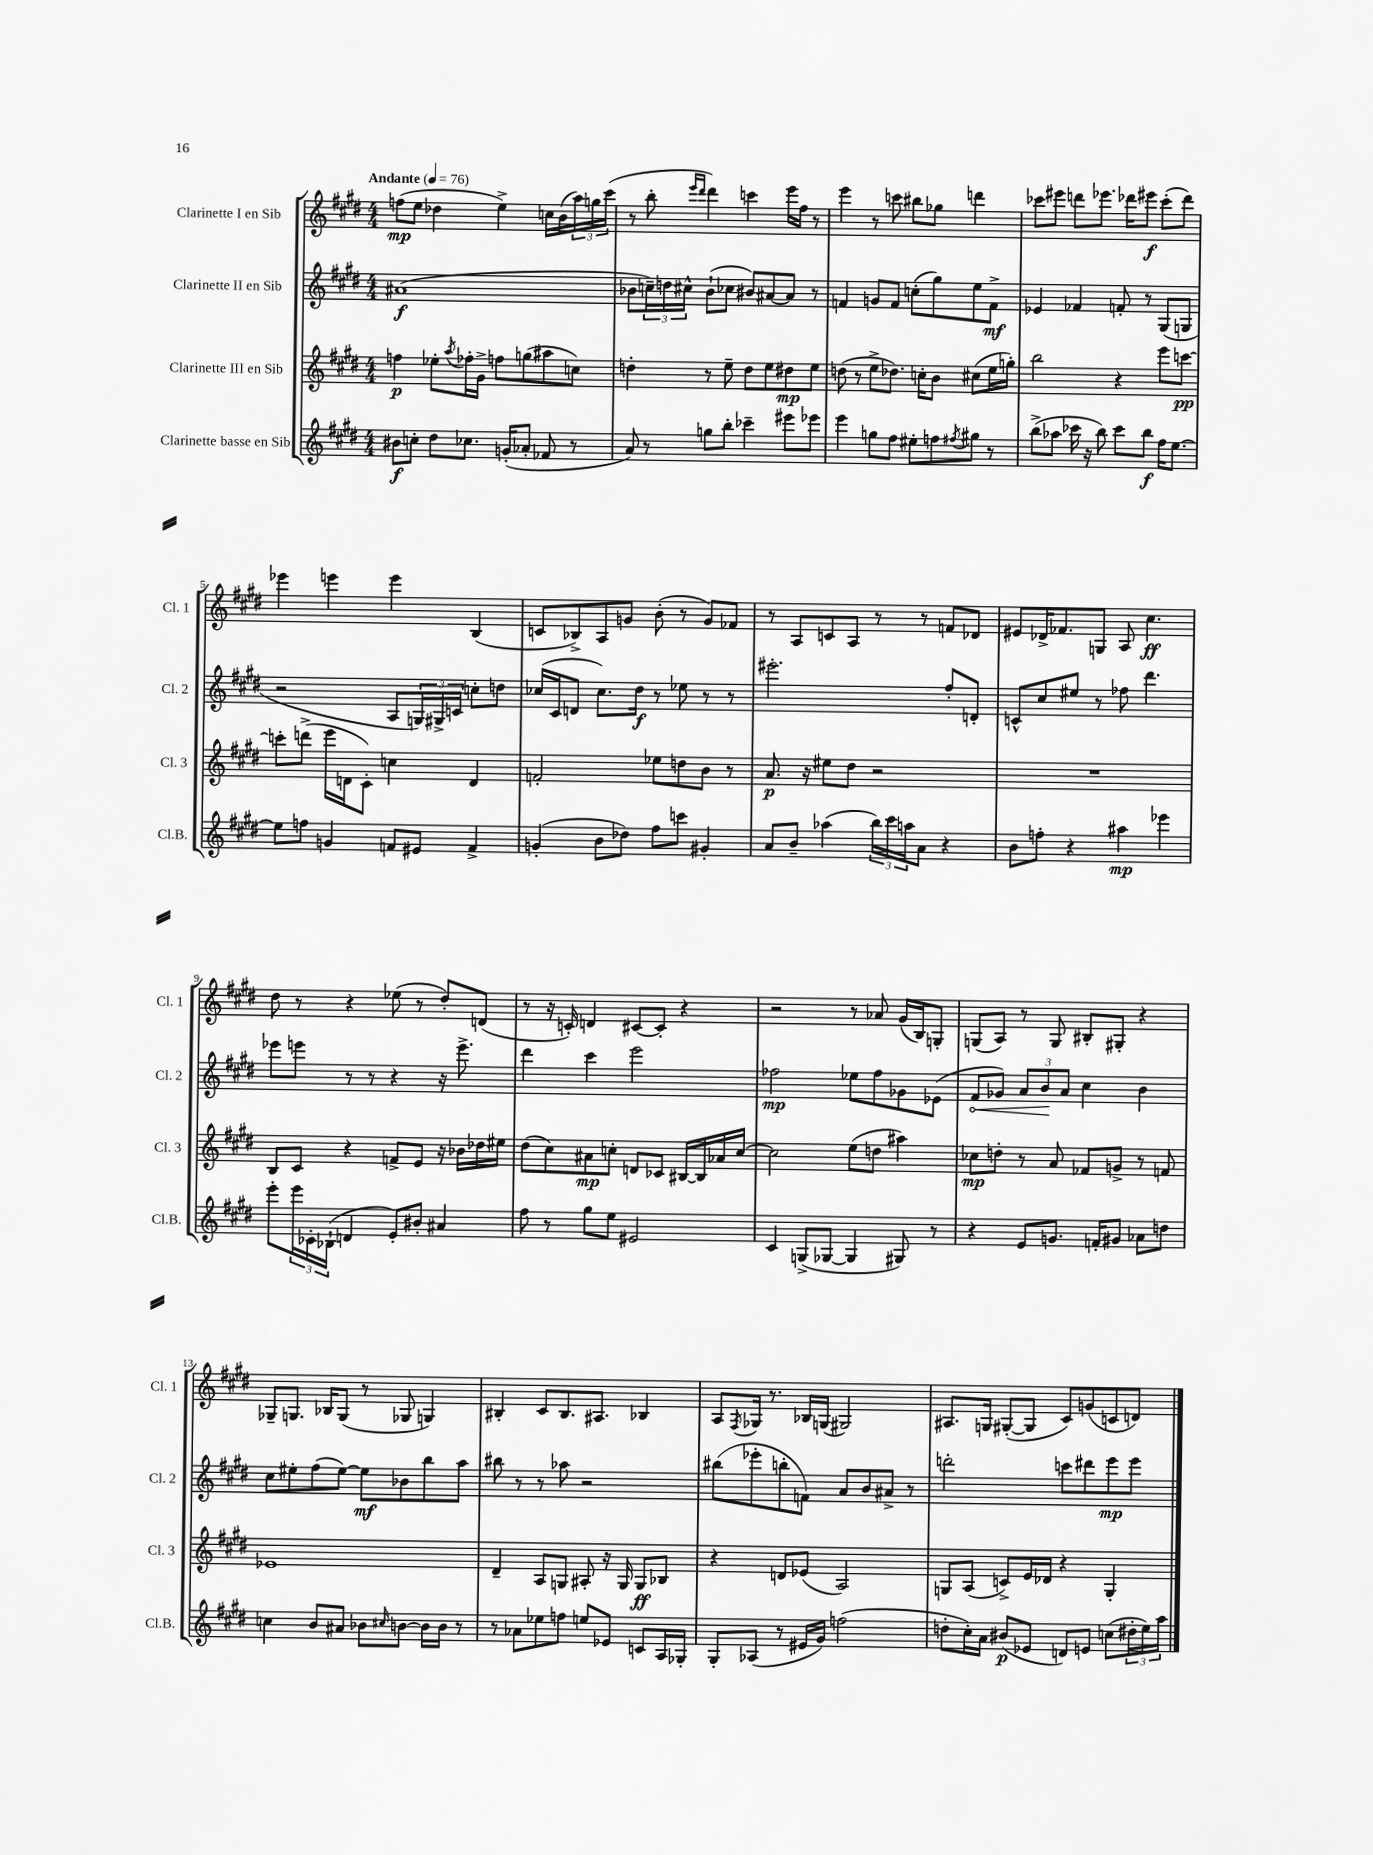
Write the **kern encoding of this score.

**kern	**dynam	**kern	**dynam	**kern	**dynam	**kern	**dynam
*part4	*part4	*part3	*part3	*part2	*part2	*part1	*part1
*staff4	*staff4	*staff3	*staff3	*staff2	*staff2	*staff1	*staff1
*I"Clarinette basse en Sib	*	*I"Clarinette III en Sib	*	*I"Clarinette II en Sib	*	*I"Clarinette I en Sib	*
*I'Cl.B.	*	*I'Cl. 3	*	*I'Cl. 2	*	*I'Cl. 1	*
*clefG2	*	*clefG2	*	*clefG2	*	*clefG2	*
*k[f#c#g#d#]	*	*k[f#c#g#d#]	*	*k[f#c#g#d#]	*	*k[f#c#g#d#]	*
*M4/4	*	*M4/4	*	*M4/4	*	*M4/4	*
*MM76	*	*MM76	*	*MM76	*	*MM76	*
=1	=1	=1	=1	=1	=1	=1	=1
!	!	!	!	!	!	!LO:TX:a:B:t=Andante	!
8b#X\L	f	4ffn\	p	(1a#X	f	(8ffn\L	mp
8ccn'\J	.	.	.	.	.	8ee\J	.
8dd#\L	.	8ee-X'\L	.	.	.	4dd-X\	.
.	.	8qaa/	.	.	.	.	.
8.cc-X\J	.	16ff-X'\L	.	.	.	.	.
.	.	16g#^\JJ	.	.	.	.	.
.	.	8ffn\L	.	.	.	4ee^\)	.
(16gn'/KL	.	.	.	.	.	.	.
8a-X'/J	.	(8ggn\	.	.	.	.	.
8f-X/	.	8aa#X\	.	.	.	16ccn\LL	.
.	.	.	.	.	.	(16b\	.
8r	.	8ccn\J)	.	.	.	24aa\)	.
.	.	.	.	.	.	24ggn\	.
.	.	.	.	.	.	(24ccc#\JJ	.
=2	=2	=2	=2	=2	=2	=2	=2
8a/)	.	4ddn'\	.	8b-X\L	.	8r	.
8r	.	.	.	24ccn~\L)	.	8bb'\	.
.	.	.	.	24ddn\	.	.	.
.	.	.	.	24cc#X^^\JJ	.	.	.
.	.	.	.	.	.	16qqeee/LL	.
.	.	.	.	.	.	16qqddd#/JJ	.
8ggn\L	.	8r	.	(8b-`\L	.	4ddd#\)	.
8bb'\J	.	8ee~\	.	8cc-X\J	.	.	.
4ccc-X~\	.	8dd\L	.	8b#X/L)	.	4cccn\	.
.	.	8ee\	.	[8a#X/	.	.	.
8eee#X\L	.	8dd#X\	mp	8a#/J]	.	16eee\LL	.
.	.	.	.	.	.	16ff#\JJ	.
8eee-X\J	.	8ee\J	.	8r	.	8r	.
=3	=3	=3	=3	=3	=3	=3	=3
4eee\	.	(8ddn\	.	4fn/	.	4eee\	.
.	.	8r	.	.	.	.	.
8ggn\L	.	8ee^\L	.	8gn/L	.	8r	.
8ff#\J	.	8.dd-X\J)	.	8f/J	.	8cccn\	.
8ee#X'\L	.	.	.	(8ccn'\L	.	8bb#X\L	.
.	.	16ccn'\KL	.	.	.	.	.
8ffn\	.	8b\J	.	8gg#\)	.	8gg-X\J	.
8qff#X/	.	.	.	.	.	.	.
8gg#X\J	.	(8cc#X\L	.	8ee\	.	4dddn\	.
8r	.	16ee\L	.	8f^\J	mf	.	.
.	.	16ggn'\JJ)	.	.	.	.	.
=4	=4	=4	=4	=4	=4	=4	=4
(8bb^\L	.	2bb\	.	4e-X/	.	8ccc-X\L	.
8aa-X\J	.	.	.	.	.	8eee#X\J	.
16ccc-X\	.	.	.	4f-X/	.	8dddn\L	.
16r	.	.	.	.	.	.	.
8bb\)	.	.	.	.	.	8.eee-X\J	.
8ccc-\L	.	4r	.	8fn'/	.	.	.
.	.	.	.	.	.	16ddd-X\KL	.
8bb\J	f	.	.	8r	.	8eee#X\J	f
16ff#\KL	.	8eee\L	.	(8G#/L	.	(8ccc-'\L	.
[8.ee\J	.	.	.	.	.	.	.
.	.	[8cccn\J	pp	8Gn/J	.	8ddd-\J)	.
!!LO:LB:g=z
=5	=5	=5	=5	=5	=5	=5	=5
8ee\L]	.	8cccn'\L]	.	2r	.	4eee-X\	.
8ffn\J	.	(8dddn^\J	.	.	.	.	.
4gn/	.	16eee\LL	.	.	.	4eeen\	.
.	.	16dn\J	.	.	.	.	.
.	.	8c#'\J)	.	.	.	.	.
8fn/L	.	4ccn\	.	8A/L	.	4eee\	.
8e#X/J	.	.	.	24Gn/L)	.	.	.
.	.	.	.	24G#X^/	.	.	.
.	.	.	.	24cn/JJ	.	.	.
4f^/	.	4d/	.	8ccn'\L	.	(4B/	.
.	.	.	.	8ddn\J	.	.	.
=6	=6	=6	=6	=6	=6	=6	=6
(4gn'/	.	2fn'/	.	(16cc-X/LL	.	8cn/L	.
.	.	.	.	16c#/J	.	.	.
.	.	.	.	8dn/J	.	8B-X^/)	.
8b\L	.	.	.	8.cc-\L)	.	8A/	.
8dd-X\J)	.	.	.	.	.	8gn/J	.
.	.	.	.	16dd#\Jk	f	.	.
8ff#\L	.	8ee-X\L	.	8r	.	(8b'\	.
8cccn\J	.	8ddn\	.	8ee-X\	.	8r	.
4g#X'/	.	8b\J	.	8r	.	8g/L)	.
.	.	8r	.	8r	.	8f-X/J	.
=7	=7	=7	=7	=7	=7	=7	=7
8a/L	.	8.a/	p	2.eee#X'\	.	8r	.
8b~/J	.	.	.	.	.	8A/L	.
.	.	16r	.	.	.	.	.
(4aa-X\	.	8ee#X\L	.	.	.	8cn/	.
.	.	8dd#\J	.	.	.	8A/J	.
24bb\LL)	.	2r	.	.	.	8r	.
24ccc#\	.	.	.	.	.	.	.
24aan\J	.	.	.	.	.	.	.
8a\J	.	.	.	.	.	8r	.
4r	.	.	.	8ff#'/L	.	8fn/L	.
.	.	.	.	8dn'/J	.	8d-X/J	.
=8	=8	=8	=8	=8	=8	=8	=8
8b\L	.	1r	.	8cn^^/L	.	8e#X/L	.
8ffn'\J	.	.	.	8cc#/	.	16d-X^/K	.
.	.	.	.	.	.	8.f-X/	.
4r	.	.	.	8ee#X/J	.	.	.
.	.	.	.	8r	.	8Gn/J	.
4aa#X\	mp	.	.	8ff-X\	.	8A/	.
.	.	.	.	4.ddd#\	.	4.cc#\	ff
4eee-X\	.	.	.	.	.	.	.
!!LO:LB:g=z
=9	=9	=9	=9	=9	=9	=9	=9
8eee'\L	.	8B/L	.	8eee-X\L	.	8dd#\	.
24eee\L	.	8c#/J	.	8eeen\J	.	8r	.
24c-X'\	.	.	.	.	.	.	.
(24B-X`\JJ	.	.	.	.	.	.	.
4dn/	.	4r	.	8r	.	4r	.
.	.	.	.	8r	.	.	.
8e'/L)	.	8fn^/L	.	4r	.	(8ee-X\	.
8b#X'/J	.	8e/J	.	.	.	8r	.
4a#X/	.	16r	.	16r	.	8dd#'/L)	.
.	.	16b-X\LL	.	8.eee^\	.	.	.
.	.	16dd-X\	.	.	.	(8dn/J	.
.	.	16ee#X\JJ	.	.	.	.	.
=10	=10	=10	=10	=10	=10	=10	=10
8ff#\	.	(8dd#\L	.	4ddd#\	.	8r	.
8r	.	8cc#\)	.	.	.	16r	.
.	.	.	.	.	.	16cn'/)	.
8gg#\L	.	8a#X\	mp	4ccc#\	.	4dn/	.
8ee\J	.	8ccn'\J	.	.	.	.	.
2e#X/	.	8dn/L	.	2eee\	.	[8c#X/L	.
.	.	8c-X/J	.	.	.	8c#'/J]	.
.	.	[16B#X/LL	.	.	.	4r	.
.	.	16B#/]	.	.	.	.	.
.	.	16a-X/	.	.	.	.	.
.	.	[16cc/JJ	.	.	.	.	.
=11	=11	=11	=11	=11	=11	=11	=11
4c#/	.	2cc\]	.	2ff-X\	mp	2r	.
(8Gn^/L	.	.	.	.	.	.	.
[8G-X/J	.	.	.	.	.	.	.
4G-/]	.	(8ee\L	.	8ee-X\L	.	8r	.
.	.	8ddn\J	.	8ff-\	.	8a-X/	.
8G#X/)	.	4aa#X\)	.	8g-X\	.	(16g#/LL	.
.	.	.	.	.	.	16B/J)	.
8r	.	.	.	(8e-X\J	.	8Gn'/J	.
=12	=12	=12	=12	=12	=12	=12	=12
!	!	!	!	!	!LO:HP:b	!	!
4r	.	8cc-X\L	mp	8f#/L	<	(8Gn/L	.
.	.	8ddn'\J	.	8g-X/J)	.	8A/J)	.
8e/L	.	8r	.	12a/L	.	8r	.
.	.	.	.	12b/	.	.	.
8.gn/J	.	8a/	.	.	.	8G/	.
.	.	.	.	12a/J	[	.	.
.	.	8f-X/L	.	4cc#\	.	8B#X'/L	.
16fn'/KL	.	.	.	.	.	.	.
8g#X/J	.	8gn^/J	.	.	.	8G#X'/J	.
8a-X\L	.	8r	.	4b\	.	4r	.
8ddn\J	.	8fn/	.	.	.	.	.
!!LO:LB:g=z
=13	=13	=13	=13	=13	=13	=13	=13
4ccn\	.	1e-X	.	8cc#\L	.	8G-X~/L	.
.	.	.	.	8ee#X'\	.	8.Gn/J	.
8b/L	.	.	.	(8ff#\	.	.	.
.	.	.	.	.	.	16B-X/KL	.
8a#X/J	.	.	.	[8ee#\J)	.	(8G/J	.
8b-X\L	.	.	.	8ee#\L]	mf	8r	.
16qqcc#X/	.	.	.	.	.	.	.
[8bn\J	.	.	.	8b-X\	.	8G-X/	.
16b\LL]	.	.	.	8bb\	.	4Gn/)	.
16b\JJ	.	.	.	.	.	.	.
8r	.	.	.	8aa\J	.	.	.
=14	=14	=14	=14	=14	=14	=14	=14
8r	.	4d#~/	.	8bb#X\	.	4B#X'/	.
8a-X\L	.	.	.	8r	.	.	.
8ee-X\	.	8A/L	.	8r	.	8c#/L	.
8ffn\J	.	8Gn/J	.	8aa-X\	.	8.B#/	.
8een/L	.	8A#X'/	.	2r	.	.	.
.	.	.	.	.	.	8.A#X/J	.
8e-X/J	.	16r	.	.	.	.	.
.	.	16G/	.	.	.	.	.
8cn/L	.	8G/L	ff	.	.	4B-X/	.
16A/L	.	8B-X/J	.	.	.	.	.
16G-X'/JJ	.	.	.	.	.	.	.
=15	=15	=15	=15	=15	=15	=15	=15
8G#'/L	.	4r	.	(8bb#X\L	.	8A/L	.
.	.	.	.	.	.	8qF#/	.
(8A-X/J	.	.	.	8eee-X'\	.	16G-X/Jk	.
.	.	.	.	.	.	8.r	.
8r	.	8dn/L	.	8bbn'\	.	.	.
16e#X/LL	.	(8e-X/J	.	8fn\J)	.	16B-X/LL	.
16g#/JJ)	.	.	.	.	.	(16Gn/JJ	.
(2ffn\	.	2A/)	.	8a/L	.	2G#X/)	.
.	.	.	.	8b/	.	.	.
.	.	.	.	8a#X^/J	.	.	.
.	.	.	.	8r	.	.	.
=16	=16	=16	=16	=16	=16	=16	=16
8ddn'\L	.	8Gn/L	.	2dddn'\	.	8.A#X/L	.
16cc#'\L)	.	(8A/J	.	.	.	.	.
16a\JJ	.	.	.	.	.	16Gn/Jk	.
(8b#X/L	p	8cn^/L)	.	.	.	([8G#X'/L	.
8e-X/J	.	16e/L	.	.	.	8G#/J]	.
.	.	16d-X/JJ	.	.	.	.	.
8dn/L)	.	4r	.	8cccn\L	.	8c#/L)	.
8en/J	.	.	.	8ddd#X\	.	(8gn/	.
(8ccn\L	.	4G'/	.	8eee\	mp	8cn/	.
24dd#X'\L	.	.	.	8eee\J	.	8dn/J)	.
24ee\)	.	.	.	.	.	.	.
24aa\JJ	.	.	.	.	.	.	.
==	==	==	==	==	==	==	==
*-	*-	*-	*-	*-	*-	*-	*-
